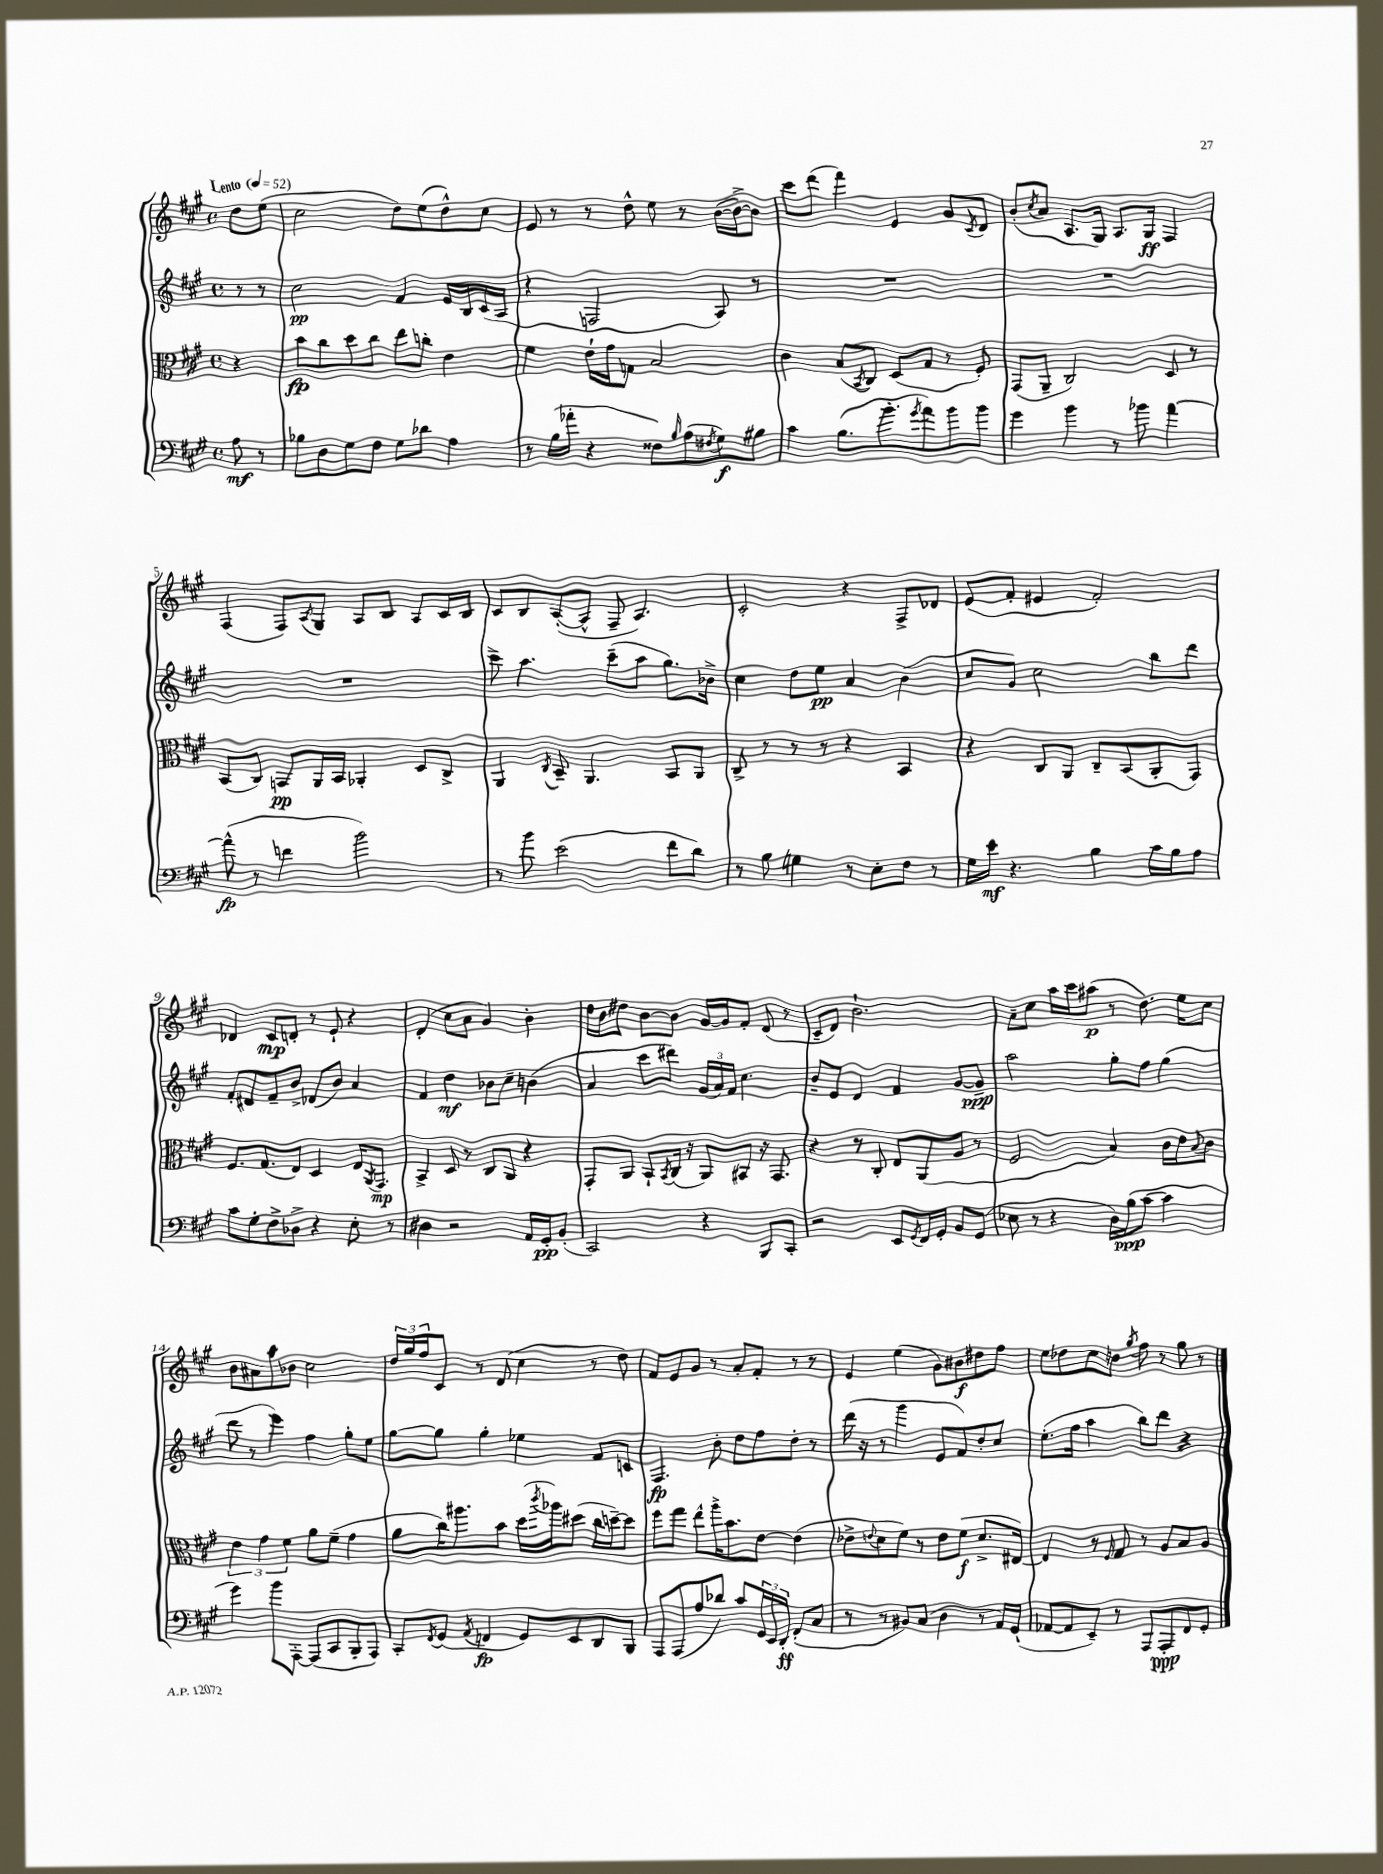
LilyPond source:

<<
\new StaffGroup <<
\new Staff = "s0" {
    \clef treble \key a \major \defaultTimeSignature \time 4/4 \partial 4 \tempo "Lento" 4 = 52
    d''8 e''8( |
    cis''2 d''8) e''8( d''8-^) cis''8 |
    e'8 r8 r8 d''8-^ e''8 r8 b'16~( b'16~->) b'8 |
    cis'''8 d'''8( fis'''4) e'4 gis'8 \acciaccatura { cis'8 } d'8 |
    b'8-.( \acciaccatura { cis''8 } a'8 a8. gis16) a8. gis16\ff fis4 |
    fis4( fis8) \acciaccatura { a8 } gis8 a8 b8 a8 cis'16 b16 |
    cis'8 b8 a8~-.( a8-^ fis8-- a4.) |
    cis'2-. r4 fis8-> des'8 |
    e'8( fis'8-. eis'4 fis'2-.) |
    des'4 cis'8\mp d'8-. r8 e'8-! r4 |
    d'4-.( cis''8 a'8 gis'4) b'4-. |
    d''16 b'16 dis''8 b'8~ b'8 gis'16~ gis'16 fis'8-. d'8( r8 |
    cis'8-- d'8) b'2.-! |
    a'8-- cis''8 a''16 cis'''16 ais''8\p( r8 d''8.) e''16 cis''8 |
    b'8 ais'8 a''8 bes'8 cis''2 |
    \tuplet 3/2 { d''16 gis''16 fis''16 } cis'8 r8 d'8( cis''4 r8 d''8) |
    fis'8 e'8 gis'8 r8 a'8-. fis'8-. r8 r8 |
    e'4 e''4( gis'8) bis'8\f dis''8 fis''8 |
    e''8 des''8 cis''8 d''8 \acciaccatura { gis''8 } fis''8 r8 gis''8 r8 \bar "|." |
}
\new Staff = "s1" {
    \clef treble \key a \major \defaultTimeSignature \time 4/4 \partial 4
    r8 r8 |
    cis''2\pp fis'4 e'16 b16 cis'16( a16 |
    r4 f2 a8) r8 |
    R1 |
    R1 |
    R1 |
    cis'''8-> a''4. cis'''8--( a''8 gis''8.) bes'16-> |
    cis''4 d''8 e''8\pp a'4 b'4( |
    cis''8 gis'8) cis''2 b''8 d'''8 |
    fis'8-. dis'8 fis'8-- b'8-> des'8( b'8) a'4 |
    fis'4 d''4\mf bes'8 cis''8-- b'4( |
    a'4 cis'''8 dis'''8) \tuplet 3/2 { gis'16( a'16) fis'16 } cis''4. |
    b'8-- e'8 d'4 fis'4 gis'8~ gis'8--\ppp |
    a''2 gis''8-. fis''8 gis''4( |
    d'''8 r8 e'''4) fis''4 gis''8-. e''8 |
    gis''8~ gis''8 gis''4-. ees''4 fis'8 c'8 |
    fis4.\fp b'8-. d''8 fis''8 d''8-. r8 |
    d'''16( r16 r8 gis'''4 e'8 fis'8) d''8-. cis''8 |
    e''8.-.( fis''16 a''4 b''8) d'''8 r4 \bar "|." |
}
\new Staff = "s2" {
    \clef alto \key a \major \defaultTimeSignature \time 4/4 \partial 4
    r4 |
    b'8\fp cis''8 d''8 cis''8 e''8 c''8-. e'4 |
    fis'4 e'16-! gis'16 g8 b2 |
    cis'4 b8( \acciaccatura { b,8 } cis8) d8( gis8 r8 fis8-.) |
    gis,8( a,8-- cis2) d8 r8 |
    b,8( cis8) g,8\pp a,16 b,16 aes,4-. d8 cis8-> |
    a,4 \acciaccatura { cis8 } b,8-- a,4. b,8 a,8 |
    cis8-> r8 r8 r8 r4 b,4 |
    r4 cis8 a,8 cis8-- b,8( a,8-. gis,8) |
    fis8. gis8.( e8) d4 e16 \acciaccatura { a,8 } gis,8.\mp |
    b,4-> d8 r8 cis8 a,8 r4 |
    gis,8-. a,8 b,8-! \acciaccatura { b,8 } cis16( r16 a,8) bis,8 r16 gis,8. |
    r4 r8 cis8-. e8 a,8( a8 r8 |
    fis2 b4) cis'16 e'16 \appoggiatura { b8 } cis'8 |
    \tuplet 3/2 { e'4 gis'4 fis'4 } a'8 fis'8--( gis'4 |
    a'8 cis''16) ais''8. b'8 d''16( \acciaccatura { cis'''8 } aes''16) dis''8( cis''16 d''16~--) d''8 |
    fis''8 gis''8 e''8-^ a''16-> b'8. e'8~ e'4( |
    ees'8-> \appoggiatura { e'8 } d'8 fis'8) r8 e'8 fis'8\f( d'8.-> eis16~) |
    eis4 r8 \grace { fis16 } gis8 r8 a8 b8 a8 \bar "|." |
}
\new Staff = "s3" {
    \clef bass \key a \major \defaultTimeSignature \time 4/4 \partial 4
    a8\mf r8 |
    bes8 d8 gis8 fis8 gis8 des'8 a4 |
    r8 b16( aes'16-. r4 fisis8) \grace { b16 } a8( \acciaccatura { fis8 } gis8\f) bis8 |
    cis'4 b8.( b'8.-. \acciaccatura { gis'8 } a'8) b'8 b'8 |
    gis'4 b'4 r8 bes'8 a'4~ |
    a'8-^\fp( r8 f'4 b'2) |
    r8 b'8 e'2( fis'8 d'8) |
    r8 b8 g4 r8 e8-. fis8 r8 |
    gis16 e'16\mf r4. b4 cis'16 b16 a8 |
    cis'8 gis8-. fis8-> des8-> r4 e8-. r8 |
    dis4 r2 a,16 gis,16-.\pp b,8-.( |
    cis,2) r4 b,,8 cis,8-. |
    r2 e,8 \acciaccatura { gis,8 } fis,16 gis,16-. b,8 gis,8( |
    ees8 r8 r4 d16) b16\ppp( cis'8~ cis'4 |
    gis'4) b'8 a,,8~-. a,,8( cis,8 b,,8-. a,,8) |
    cis,8-. \acciaccatura { fis,8 } gis,8( \acciaccatura { a,8 } f,4\fp gis,8) e,8 d,8 b,,8 |
    a,,8 a,,8( a8 des'8) cis'8 \tuplet 3/2 { gis,16 e,16 d,16-.\ff } fis,8-.( cis8 |
    r8 r8 bis,8) cis8( d4 r8 a,16) gis,16-!( |
    aes,8~ aes,8 e,8--) r8 a,,8 a,,8-.\ppp fis,8 gis,8-. \bar "|." |
}
>>
>>
